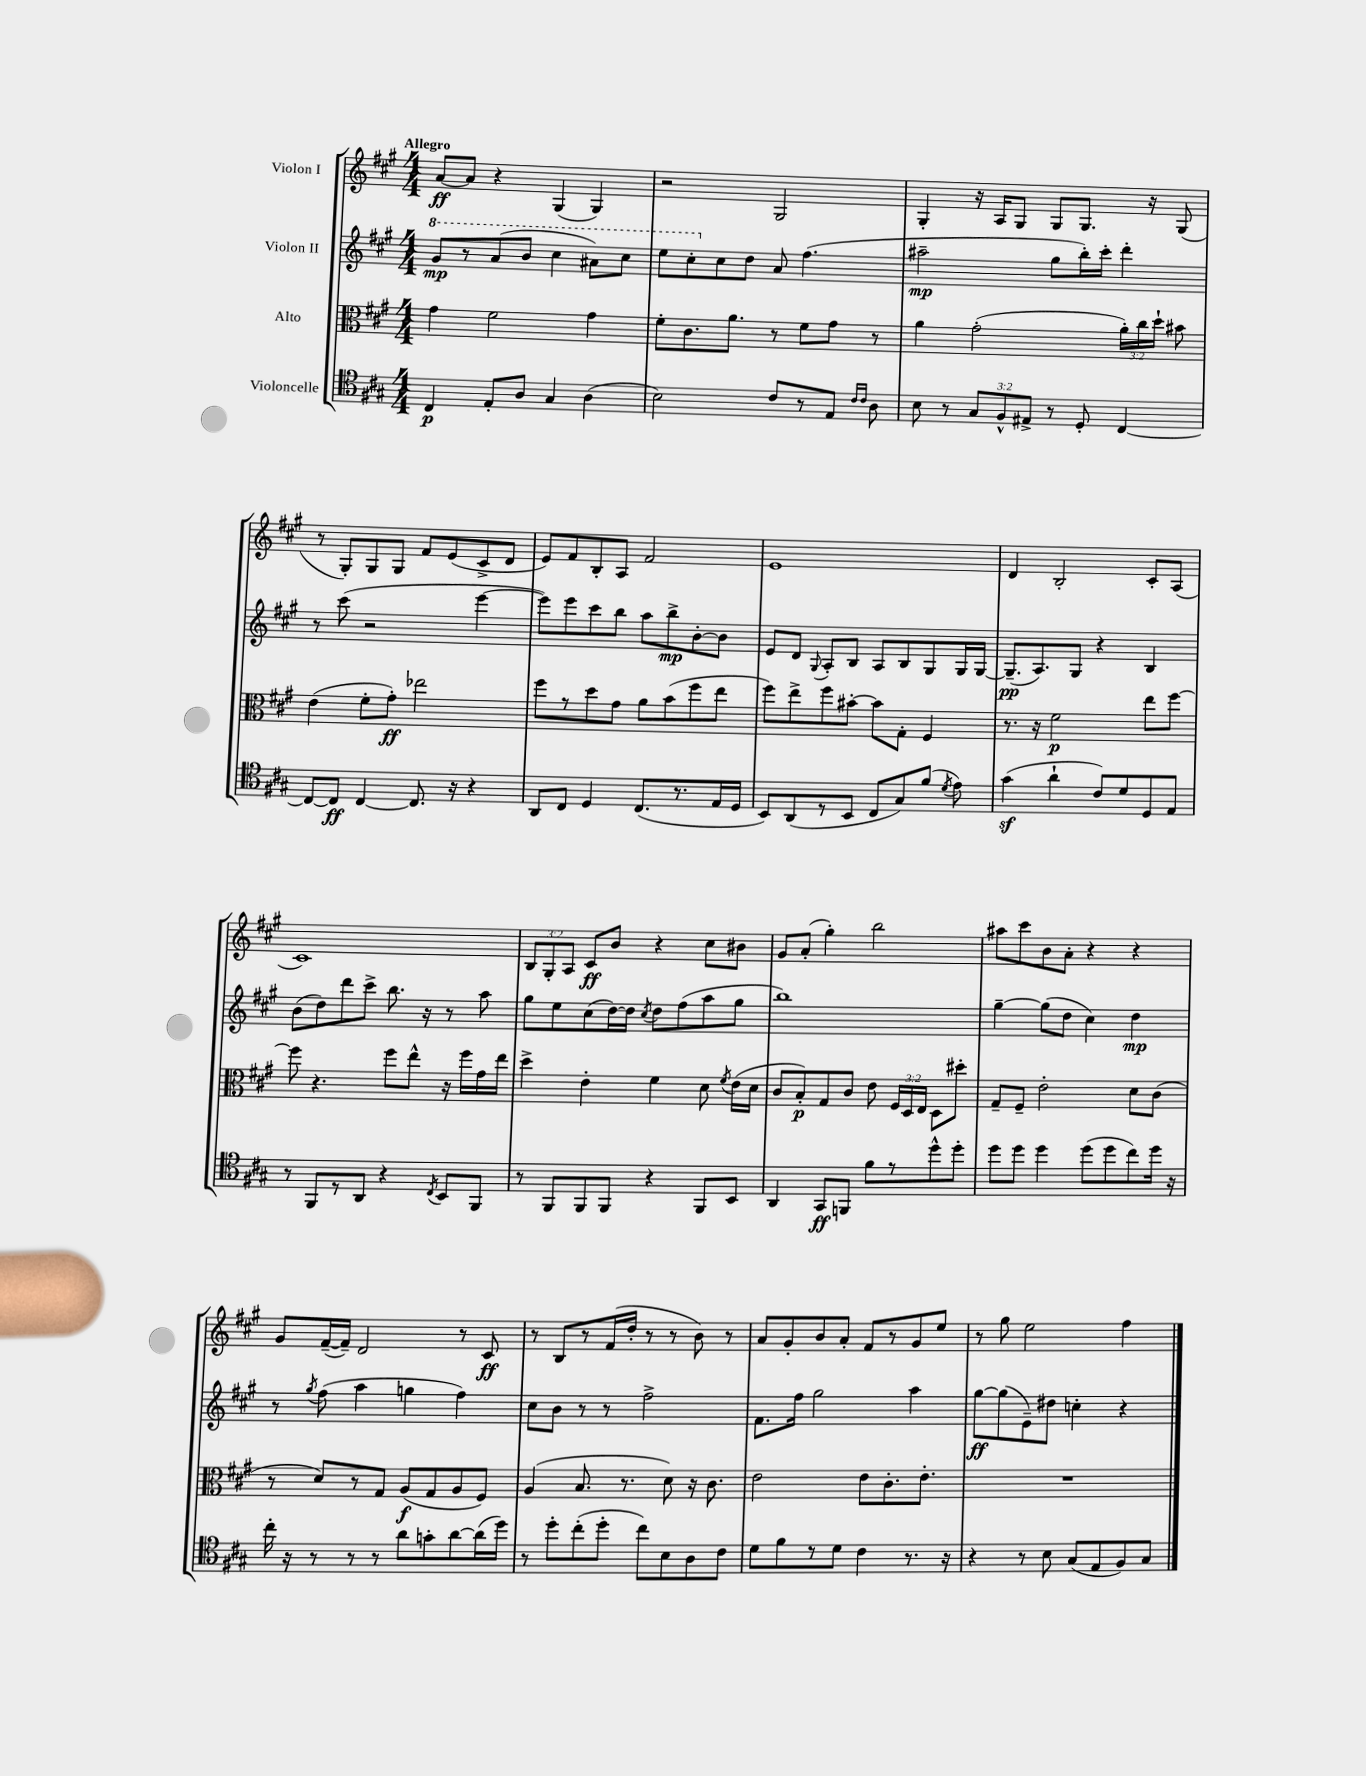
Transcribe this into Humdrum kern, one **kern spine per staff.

**kern	**dynam	**kern	**dynam	**kern	**dynam	**kern	**dynam
*part4	*part4	*part3	*part3	*part2	*part2	*part1	*part1
*staff4	*staff4	*staff3	*staff3	*staff2	*staff2	*staff1	*staff1
*I"Violoncelle	*	*I"Alto	*	*I"Violon II	*	*I"Violon I	*
*clefC4	*	*clefC3	*	*clefG2	*	*clefG2	*
*k[f#c#g#]	*	*k[f#c#g#]	*	*k[f#c#g#]	*	*k[f#c#g#]	*
*M4/4	*	*M4/4	*	*M4/4	*	*M4/4	*
*	*	*	*	*8va	*	*	*
=1	=1	=1	=1	=1	=1	=1	=1
!	!	!	!	!	!	!LO:TX:a:B:t=Allegro	!
4C#/	p	4g#\	.	8gg#/L	mp	[8a/L	ff
.	.	.	.	8r	.	8a/J]	.
8E'/L	.	2f#\	.	(8aa/	.	4r	.
8A/J	.	.	.	8bb/J	.	.	.
4G#/	.	.	.	4ccc#\	.	(4G#/	.
(4A\	.	4g#\	.	8aa#X\L)	.	4G#/)	.
.	.	.	.	8ccc#\J	.	.	.
=2	=2	=2	=2	=2	=2	=2	=2
2B\)	.	8f#'\L	.	8eee\L	.	2r	.
.	.	8.c#\	.	8ccc#'\	.	.	.
*	*	*	*	*X8va	*	*	*
.	.	.	.	8cc#\	.	.	.
.	.	8.a\J	.	.	.	.	.
.	.	.	.	8dd\J	.	.	.
8c#/L	.	8r	.	8a/	.	2G#/	.
8r	.	8f#\L	.	(4.ff#\	.	.	.
8E/J	.	8g#\J	.	.	.	.	.
16qqc#/LL	.	.	.	.	.	.	.
16qqc#/JJ	.	.	.	.	.	.	.
8A\	.	8r	.	.	.	.	.
=3	=3	=3	=3	=3	=3	=3	=3
8B\	.	4a\	.	2aa#X~\	mp	4G#'/	.
8r	.	.	.	.	.	.	.
12G#/L	.	(2g#'\	.	.	.	16r	.
.	.	.	.	.	.	16A/KL	.
12F#^^/	.	.	.	.	.	.	.
.	.	.	.	.	.	8G#/J	.
12E#X^/J	.	.	.	.	.	.	.
8r	.	.	.	8gg#\L	.	8G#/L	.
8D'/	.	.	.	16bb'\L)	.	8.G#/J	.
.	.	.	.	16ccc#'\JJ	.	.	.
[4C#/	.	24a'\LL)	.	4ddd'\	.	.	.
.	.	24cc#\	.	.	.	.	.
.	.	.	.	.	.	16r	.
.	.	24dd`\JJ	.	.	.	.	.
.	.	8b#X\	.	.	.	(8G#/	.
!!LO:LB:g=z
=4	=4	=4	=4	=4	=4	=4	=4
8C#/L_	.	(4e\	.	8r	.	8r	.
8C#/J]	ff	.	.	(8ccc#\	.	8G#'/L)	.
[4C#/	.	8f#'\L	.	2r	.	8G#/	.
.	.	8g#'\J)	ff	.	.	8G#/J	.
8.C#/]	.	2ee-X\	.	.	.	8f#/L	.
.	.	.	.	.	.	(8e/	.
16r	.	.	.	.	.	.	.
4r	.	.	.	[4eee\	.	8c#^/	.
.	.	.	.	.	.	8d/J	.
=5	=5	=5	=5	=5	=5	=5	=5
8AA/L	.	8ff#\L	.	8eee\L])	.	8e/L)	.
8C#/J	.	8r	.	8eee\	.	8f#/	.
4D/	.	8dd\	.	8ccc#\	.	8B'/	.
.	.	8g#\J	.	8bb\J	.	8A/J	.
(8.C#/L	.	8a\L	.	8aa\L	.	2f#/	.
.	.	(8b\	.	8bb^\	mp	.	.
8.r	.	.	.	.	.	.	.
.	.	8ff#\	.	[8b'\	.	.	.
16E/L	.	8ee\J	.	8b\J]	.	.	.
16D/JJ	.	.	.	.	.	.	.
=6	=6	=6	=6	=6	=6	=6	=6
8BB/L)	.	8ff#\L)	.	8e/L	.	1e	.
(8AA/	.	8ee^\	.	8d/J	.	.	.
.	.	.	.	8qqG#/	.	.	.
8r	.	8ff#\	.	8A'/L	.	.	.
8BB/J	.	[8b#X'\J	.	8B/J	.	.	.
8C#/L	.	8b#\L]	.	8A/L	.	.	.
8G#/)	.	8G#'\J	.	8B/	.	.	.
(8f#/J	.	4F#/	.	8G#/	.	.	.
8qd/	.	.	.	.	.	.	.
8e\)	.	.	.	16G#/L	.	.	.
.	.	.	.	[16G#/JJ	.	.	.
=7	=7	=7	=7	=7	=7	=7	=7
(4g#z\	.	8.r	.	(8.G#~/L]	pp	4d/	.
.	.	16r	.	8.A/)	.	.	.
4a`\	.	2f#\	p	.	.	2B'/	.
.	.	.	.	8G#/J	.	.	.
8c#/L)	.	.	.	4r	.	.	.
8d/	.	.	.	.	.	.	.
8D/	.	8ee\L	.	4B/	.	8c#'/L	.
8E/J	.	[8ff#\J	.	.	.	(8A/J	.
!!LO:LB:g=z
=8	=8	=8	=8	=8	=8	=8	=8
8r	.	8ff#\]	.	(8b\L	.	1c#)	.
8FF#/L	.	4.r	.	8dd\)	.	.	.
8r	.	.	.	8ddd\	.	.	.
8AA/J	.	.	.	8ccc#^\J	.	.	.
4r	.	8ff#\L	.	8.bb\	.	.	.
.	.	8ee^^\J	.	.	.	.	.
.	.	.	.	16r	.	.	.
8qC#/	.	.	.	.	.	.	.
8BB/L	.	16r	.	8r	.	.	.
.	.	16ff#\LL	.	.	.	.	.
8FF#/J	.	16g#\	.	8aa\	.	.	.
.	.	16ee\JJ	.	.	.	.	.
=9	=9	=9	=9	=9	=9	=9	=9
8r	.	4dd^\	.	8gg#\L	.	12B/L	.
.	.	.	.	.	.	12G#'/	.
8FF#/L	.	.	.	8ee\	.	.	.
.	.	.	.	.	.	12A/J	.
8FF#/	.	4e'\	.	(8cc#\	.	8c#/L	ff
8FF#/J	.	.	.	[16dd\L)	.	8b/J	.
.	.	.	.	16dd\JJ]	.	.	.
.	.	.	.	8qcc#/	.	.	.
4r	.	4f#\	.	8dd\L	.	4r	.
.	.	.	.	(8ff#\	.	.	.
8FF#/L	.	8d\	.	8aa\	.	8cc#\L	.
.	.	8qf#/	.	.	.	.	.
8BB/J	.	(16e\LL	.	8gg#\J	.	8b#X\J	.
.	.	16d\JJ	.	.	.	.	.
=10	=10	=10	=10	=10	=10	=10	=10
4AA/	.	8c#/L	.	1bb)	.	8g#/L	.
.	.	8B'/)	p	.	.	(8a'/J	.
8GG#/L	ff	8G#/	.	.	.	4gg#'\)	.
8FFn/J	.	8c#/J	.	.	.	.	.
8f#\L	.	8e\	.	.	.	2bb\	.
8r	.	24F#/LL	.	.	.	.	.
.	.	24D/	.	.	.	.	.
.	.	24E/JJ	.	.	.	.	.
8dd^^\	.	8D\L	.	.	.	.	.
8dd'\J	.	8dd#X'\J	.	.	.	.	.
=11	=11	=11	=11	=11	=11	=11	=11
8dd\L	.	8G#~/L	.	[4gg#~\	.	8aa#X\L	.
8dd\J	.	8F#~/J	.	.	.	8ccc#\	.
4dd\	.	2e'\	.	(8gg#\L]	.	8b\	.
.	.	.	.	8dd\J	.	8a'\J	.
(8dd\L	.	.	.	4cc#\)	.	4r	.
8dd\	.	.	.	.	.	.	.
8cc#\)	.	8d\L	.	4dd\	mp	4r	.
16dd\Jk	.	(8c#\J	.	.	.	.	.
16r	.	.	.	.	.	.	.
!!LO:LB:g=z
=12	=12	=12	=12	=12	=12	=12	=12
16cc#'\	.	8r	.	8r	.	8g#/L	.
16r	.	.	.	.	.	.	.
.	.	.	.	8qgg#/	.	.	.
8r	.	8d/L)	.	(8ff#\	.	([16f#~/L	.
.	.	.	.	.	.	16f#~/JJ])	.
8r	.	8r	.	4aa\	.	2d/	.
8r	.	8G#/J	.	.	.	.	.
8a\L	.	(8A/L	f	4ggn\	.	.	.
8gn'\	.	8G#/	.	.	.	.	.
[8a\	.	8A/	.	4ff#\)	.	8r	.
(16a\L]	.	8F#/J)	.	.	.	8c#/	ff
16dd\JJ)	.	.	.	.	.	.	.
=13	=13	=13	=13	=13	=13	=13	=13
8r	.	(4A/	.	8cc#\L	.	8r	.
8dd'\L	.	.	.	8b\J	.	8B/L	.
(8cc#'\	.	8.B/	.	8r	.	8r	.
8dd'\J	.	.	.	8r	.	(16f#/L	.
.	.	8.r	.	.	.	16dd'/JJ	.
8cc#\L)	.	.	.	2ff#^\	.	8r	.
8B\	.	8d\)	.	.	.	8r	.
8A\	.	16r	.	.	.	8b\)	.
.	.	8.c#\	.	.	.	.	.
8c#\J	.	.	.	.	.	8r	.
=14	=14	=14	=14	=14	=14	=14	=14
8d\L	.	2e\	.	8.f#\L	.	8a/L	.
8f#\	.	.	.	.	.	8g#'/	.
.	.	.	.	16ff#\Jk	.	.	.
8r	.	.	.	2gg#\	.	8b/	.
8d\J	.	.	.	.	.	8a'/J	.
4c#\	.	8e\L	.	.	.	8f#/L	.
.	.	8.c#'\	.	.	.	8r	.
8.r	.	.	.	4aa\	.	8g#/	.
.	.	8.e'\J	.	.	.	.	.
.	.	.	.	.	.	8ee/J	.
16r	.	.	.	.	.	.	.
=15	=15	=15	=15	=15	=15	=15	=15
4r	.	1r	.	[8gg#\L	ff	8r	.
.	.	.	.	(8gg#\]	.	8gg#\	.
8r	.	.	.	8e~\)	.	2ee\	.
8B\	.	.	.	8dd#X\J	.	.	.
(8G#/L	.	.	.	4ccn'\	.	.	.
8E/	.	.	.	.	.	.	.
8F#/)	.	.	.	4r	.	4ff#\	.
8G#/J	.	.	.	.	.	.	.
==	==	==	==	==	==	==	==
*-	*-	*-	*-	*-	*-	*-	*-
